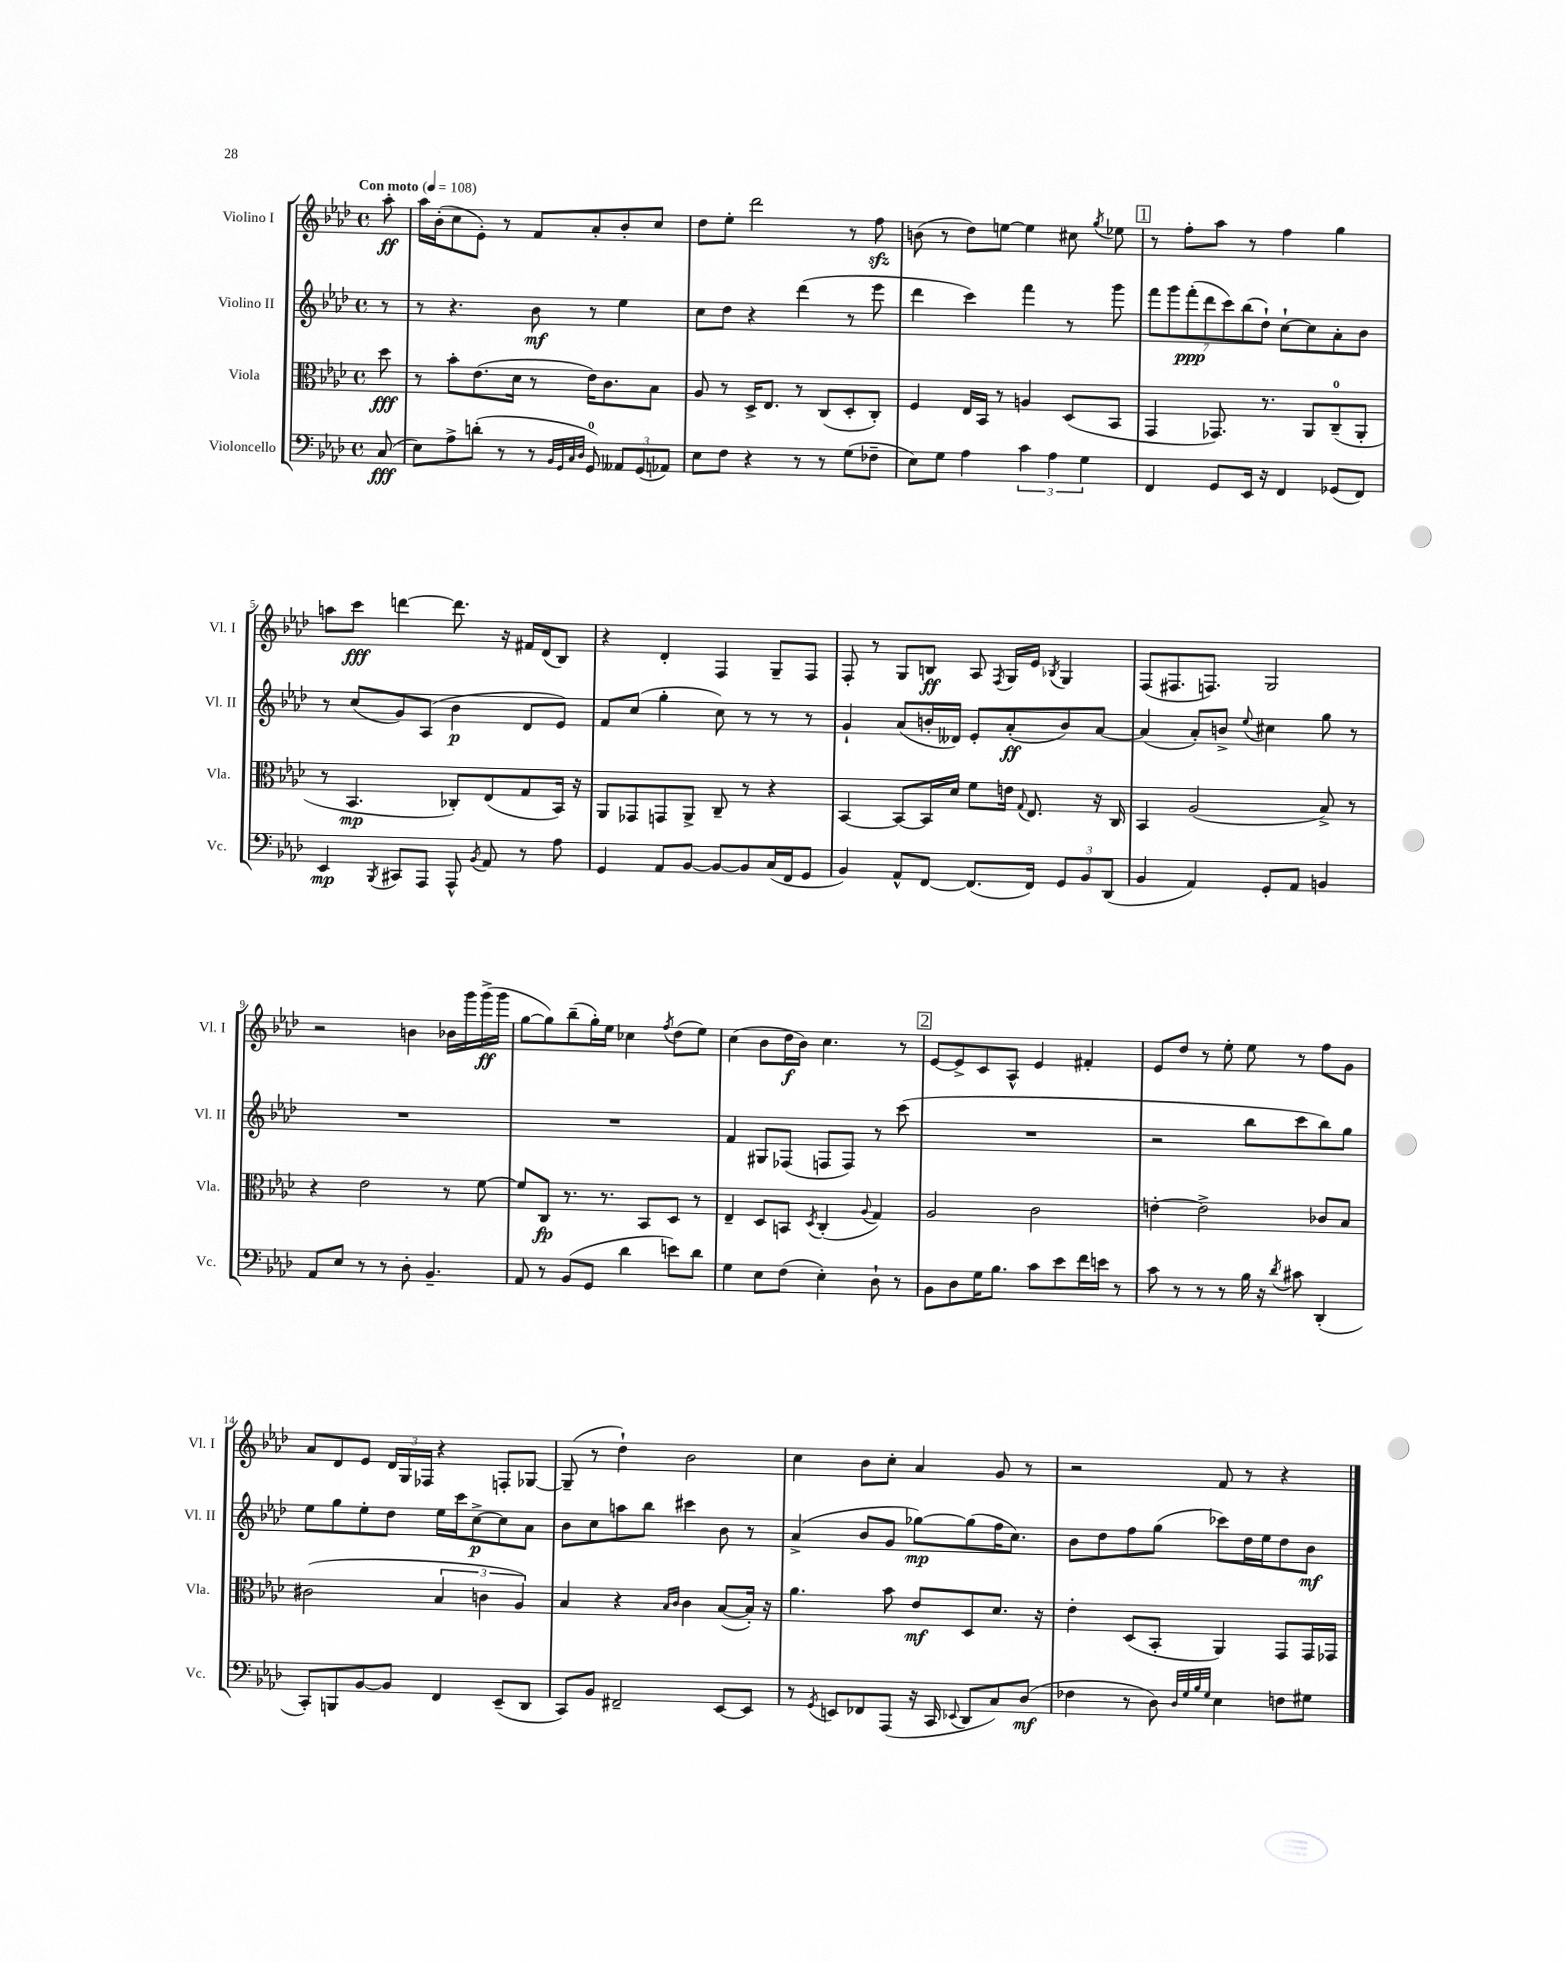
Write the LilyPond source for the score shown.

<<
\new StaffGroup <<
\new Staff = "s0" \with { instrumentName = "Violino I" shortInstrumentName = "Vl. I" } {
    \clef treble \key aes \major \defaultTimeSignature \time 4/4 \partial 8 \tempo "Con moto" 4 = 108
    \autoBeamOff aes''8-.\ff |
    aes''16[ bes'16-.( c''8 ees'8]-.) r8 f'8[ aes'8-. bes'8-. c''8] |
    des''8[ ees''8]-. des'''2 r8 f''8\sfz |
    b'8( r8 des''8[) e''8]~ e''4 cis''8 \acciaccatura { g''8 } ees''8 |
    \mark \markup { \box "1" } r8 f''8[-. aes''8] r8 f''4 g''4 |
    a''8[ c'''8]\fff d'''4~ d'''8. r16 fis'16[ des'16( bes8]) |
    r4 des'4-. f4 g8[-- f8] |
    f8-. r8 g8[ b8]\ff aes8 \acciaccatura { f8 } g16[ ees'16] \acciaccatura { bes8 } g4 |
    f8[( fis8. f8.]) g2 |
    r2 b'4 bes'16[ g'''16 g'''16->\ff( g'''16] |
    g''8[~ g''8) bes''8--( g''16-.) ees''16] ces''4 \acciaccatura { f''8 } des''8[( ees''8]) |
    c''4( bes'8[ des''16\f bes'16]) c''4. r8 |
    \mark \markup { \box "2" } ees'8[~ ees'8-> c'8 aes8]-^ ees'4 fis'4-. |
    ees'8[ des''8] r8 ees''8-. ees''8 r8 f''8[ g'8] |
    aes'8[ des'8 ees'8] \tuplet 3/2 { des'16[ g16 fes16] } r4 f8[-. ges8]~ |
    ges8--( r8 des''4-!) bes'2 |
    c''4 bes'8[ c''8]-. aes'4 g'8 r8 |
    r2 f'8 r8 r4 \bar "|." |
}
\new Staff = "s1" \with { instrumentName = "Violino II" shortInstrumentName = "Vl. II" } {
    \clef treble \key aes \major \defaultTimeSignature \time 4/4 \partial 8
    \autoBeamOff r8 |
    r8 r4. bes'8\mf r8 ees''4 |
    c''8[ des''8] r4 des'''4( r8 ees'''8 |
    des'''4 c'''4) f'''4 r8 g'''8 |
    \mark \markup { \box "1" } \tuplet 7/4 { f'''8[ g'''8 f'''8-.\ppp( des'''8 c'''8) bes''8( des''8]-!) } c''8[~-! c''8 aes'8-. bes'8] |
    r8 c''8[( g'8) aes8]( bes'4\p des'8[ ees'8]) |
    f'8[ c''8]( g''4-. c''8) r8 r8 r8 |
    g'4-! aes'8[( b'16-. deses'16]) ees'8[-. aes'8-.\ff( b'8) aes'8]~ |
    aes'4( aes'8[-.) b'8]-> \appoggiatura { ees''8 } cis''4 g''8 r8 |
    R1 |
    R1 |
    f'4 gis8[ fes8]( f8[ f8]) r8 c'''8( |
    \mark \markup { \box "2" } R1 |
    r2 bes''8[ c'''8 bes''8) g''8] |
    ees''8[ g''8 ees''8-. des''8] ees''16[ c'''16 c''8~->\p c''8 aes'8] |
    bes'8[ c''8 a''8 bes''8] cis'''4 bes'8 r8 |
    aes'4->( bes'8[ g'8] ges''8[~\mp) ges''8( f''16 c''8.]) |
    bes'8[ des''8 f''8 g''8]( ces'''8[) des''16 ees''16 des''8 bes'8]\mf \bar "|." |
}
\new Staff = "s2" \with { instrumentName = "Viola" shortInstrumentName = "Vla." } {
    \clef alto \key aes \major \defaultTimeSignature \time 4/4 \partial 8
    \autoBeamOff des''8\fff |
    r8 bes'8[-. ees'8.( des'16] r8 ees'16[) c'8. bes8] |
    aes8 r8 des16[-> ees8.] r8 c8[( des8-. c8]-.) |
    f4 ees16[ bes,16] r8 a4 des8[( bes,8] |
    \mark \markup { \box "1" } g,4 ges,8.) r8. aes,8[ c8-0--( aes,8]-. |
    r8 bes,4.\mp ces8[-.) ees8( g8 bes,16]) r16 |
    aes,8[ ges,8 g,8 aes,8]-> c8-- r8 r4 |
    bes,4~ bes,8[~ bes,16 des'16] f'8[ e'16] \appoggiatura { g8 } ees8. r16 c16 |
    bes,4 aes2( bes8->) r8 |
    r4 ees'2 r8 f'8~ |
    f'8[ c8]\fp r8. r8. bes,8[ des8] r8 |
    ees4-- des8[ b,8] \acciaccatura { des8 } c4-.( \appoggiatura { aes8 } g4) |
    \mark \markup { \box "2" } aes2 c'2 |
    e'4~-. e'2-> ces'8[ bes8] |
    cis'2( \tuplet 3/2 { bes4 c'4 aes4) } |
    bes4 r4 \grace { bes16[ c'16] } c'4 bes8[~( bes16]-.) r16 |
    aes'4. bes'8 ees'8[\mf des8 des'8.] r16 |
    ees'4-. des8[( bes,8]-. aes,4) g,8[ g,16 ges,16] \bar "|." |
}
\new Staff = "s3" \with { instrumentName = "Violoncello" shortInstrumentName = "Vc." } {
    \clef bass \key aes \major \defaultTimeSignature \time 4/4 \partial 8
    \autoBeamOff c8\fff( |
    ees8[) aes8-> d'8]-.( r8 r8 \grace { bes,32[ g,32 c32 des32] } g,8-0) \tuplet 3/2 { aeses,8[ g,8( aes,8]) } |
    ees8[ f8] r4 r8 r8 g8[( fes8]-- |
    ees8[) g8] aes4 \tuplet 3/2 { c'4 aes4 g4 } |
    \mark \markup { \box "1" } f,4 g,8[ ees,16] r16 f,4 ges,8[( f,8]) |
    ees,4\mp \acciaccatura { bes,,8 } cis,8[ aes,,8] aes,,8-^ \acciaccatura { bes,8 } aes,8 r8 aes8 |
    g,4 aes,8[ bes,8]~ bes,8[~ bes,8 c16( f,16 g,8] |
    bes,4) aes,8[-^ f,8]~ f,8.[( f,16]) \tuplet 3/2 { g,8[ bes,8 des,8]( } |
    bes,4 aes,4) g,8[-. aes,8] b,4 |
    aes,8[ ees8] r8 r8 des8-. bes,4.-- |
    aes,8 r8 bes,8[( g,8] des'4 e'8[) des'8] |
    g4 ees8[ f8]( ees4-.) des8-! r8 |
    \mark \markup { \box "2" } bes,8[ des8 g16 bes8.] c'8[ ees'8 f'16 e'16] r8 |
    c'8 r8 r8 r8 bes16 r16 \acciaccatura { des'8 } cis'8 des,4-.( |
    c,8[-.) b,,8 bes,8~ bes,8] f,4 ees,8[--( des,8] |
    c,8[) bes,8] fis,2-- ees,8[~ ees,8] |
    r8 \acciaccatura { g,8 } e,8[ fes,8 aes,,8]( r16 c,16 \appoggiatura { ees,8 } des,8[ c8) des8]\mf( |
    fes4 r8 des8) \grace { des32[ g32 bes32 g32] } ees4 f8[ gis8] \bar "|." |
}
>>
>>
